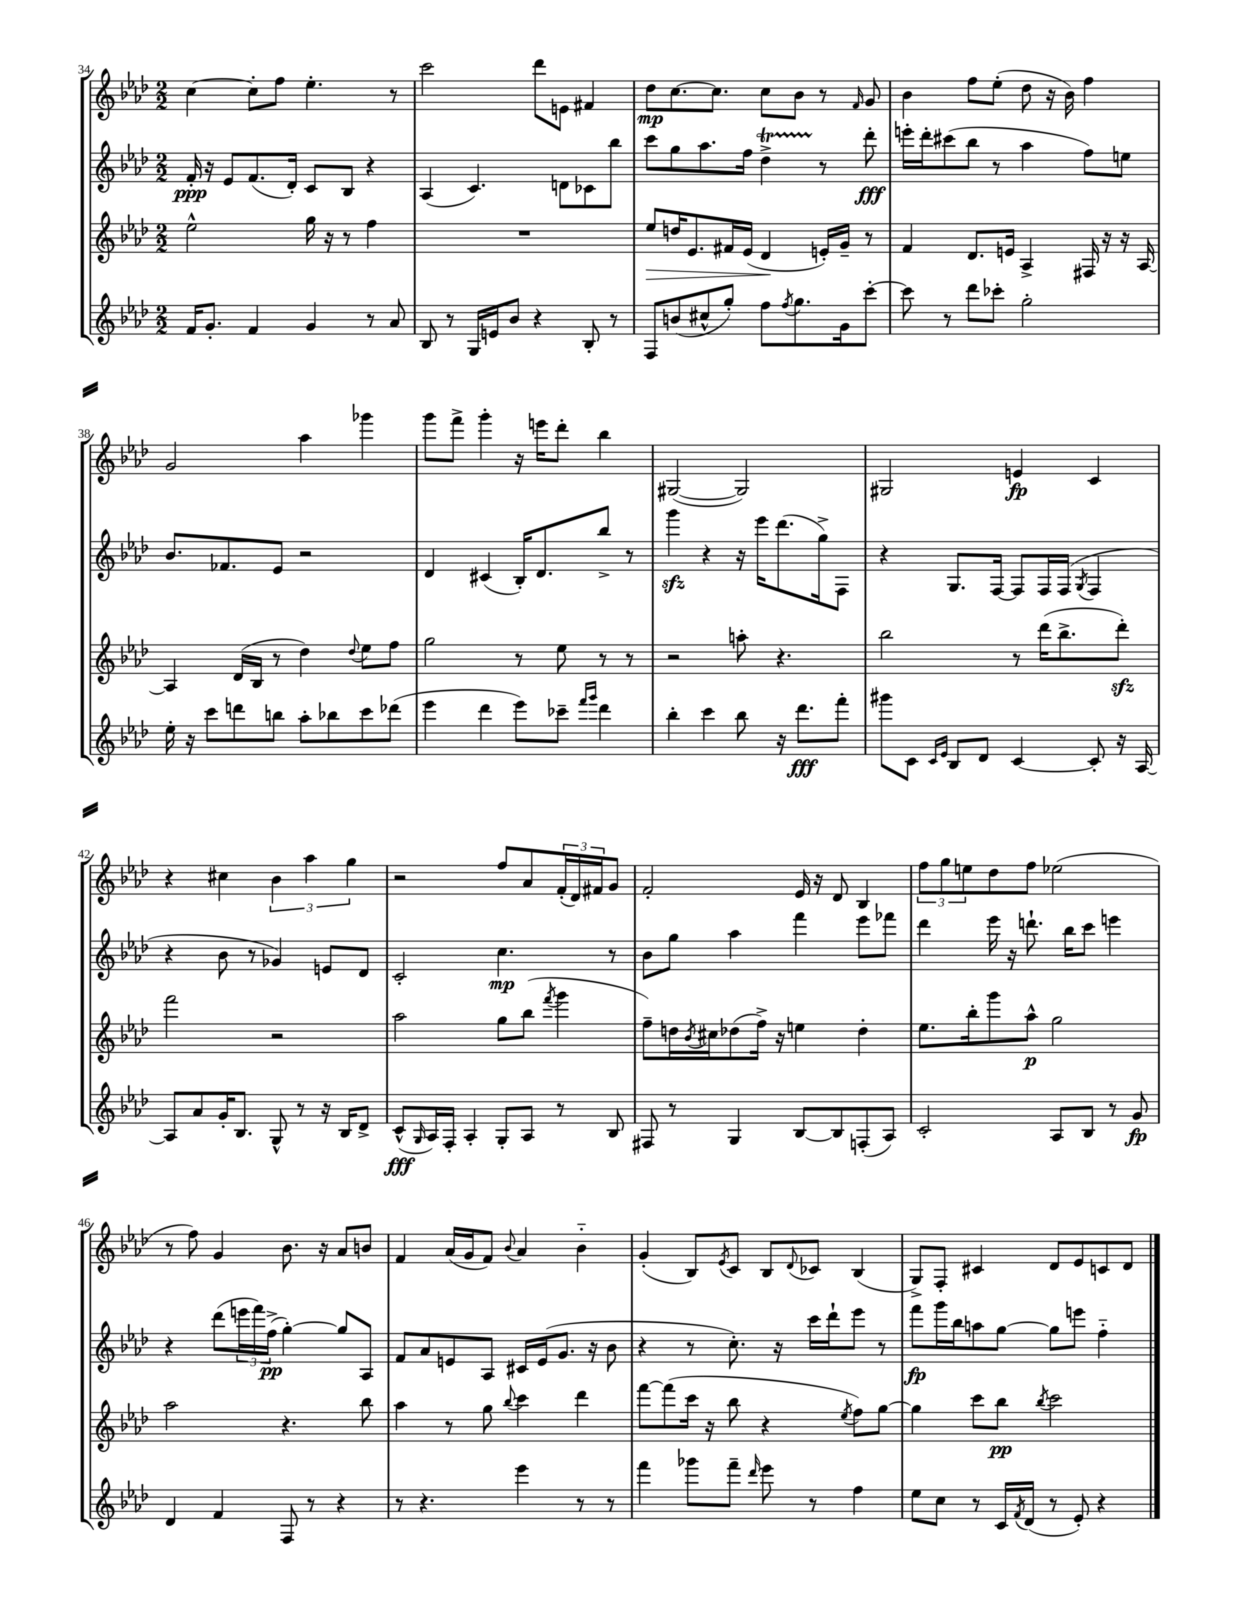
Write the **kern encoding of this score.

**kern	**dynam	**kern	**dynam	**kern	**dynam	**kern	**dynam
*part4	*part4	*part3	*part3	*part2	*part2	*part1	*part1
*staff4	*staff4	*staff3	*staff3	*staff2	*staff2	*staff1	*staff1
*clefG2	*	*clefG2	*	*clefG2	*	*clefG2	*
*k[b-e-a-d-]	*	*k[b-e-a-d-]	*	*k[b-e-a-d-]	*	*k[b-e-a-d-]	*
*M2/2	*	*M2/2	*	*M2/2	*	*M2/2	*
=34	=34	=34	=34	=34	=34	=34	=34
16f/KL	.	2ee-^^\	.	16f'/	ppp	[4cc\	.
8.g'/J	.	.	.	16r	.	.	.
.	.	.	.	8e-/L	.	.	.
4f/	.	.	.	(8.f/	.	8cc'\L]	.
.	.	.	.	.	.	8ff\J	.
.	.	.	.	16d-'/Jk)	.	.	.
4g/	.	16gg\	.	8c/L	.	4.ee-'\	.
.	.	16r	.	.	.	.	.
.	.	8r	.	8B-/J	.	.	.
8r	.	4ff\	.	4r	.	.	.
8a-/	.	.	.	.	.	8r	.
=35	=35	=35	=35	=35	=35	=35	=35
8B-/	.	1r	.	(4A-/	.	2ccc\	.
8r	.	.	.	.	.	.	.
16G/LL	.	.	.	4.c/)	.	.	.
16en/J	.	.	.	.	.	.	.
8b-/J	.	.	.	.	.	.	.
4r	.	.	.	.	.	8ddd-\L	.
.	.	.	.	8dn\L	.	8en\J	.
8B-'/	.	.	.	8c-X\	.	4f#X/	.
8r	.	.	.	8bb-\J	.	.	.
=36	=36	=36	=36	=36	=36	=36	=36
!	!	!	!LO:HP:b	!	!	!	!
8F/L	.	8ee-/L	>	8ccc\L	.	8dd-\L	mp
(8bn/	.	16ddn/K	.	8gg\	.	[8.cc\	.
.	.	8.e-/	.	.	.	.	.
8cc#X^^/	.	.	.	8.aa-\	.	.	.
.	.	.	.	.	.	8.cc\J]	.
8gg'/J)	.	16f#X/L	.	.	.	.	.
.	.	(16e-/JJ	.	16ff\Jk	.	.	.
8ff\L	.	4d-/	.	4dd-T^\	.	8cc\L	.
8qff/	.	.	.	.	.	.	.
8.gg\	.	.	.	.	.	8b-\J	.
.	.	16en'/LL)	]	8r	.	8r	.
16g\k	.	16g~/JJ	.	.	.	.	.
.	.	.	.	.	.	16qqf/	.
[8ccc'\J	.	8r	.	8ddd-'\	fff	8g/	.
=37	=37	=37	=37	=37	=37	=37	=37
8ccc\]	.	4f/	.	16eeen'\LL	.	4b-\	.
.	.	.	.	16ddd-'\J	.	.	.
8r	.	.	.	(8ccc#X\	.	.	.
8ddd-\L	.	8.d-/L	.	8bb-\J	.	8ff\L	.
8ccc-X'\J	.	.	.	8r	.	(8ee-'\J	.
.	.	16en/Jk	.	.	.	.	.
2gg'\	.	4A-^/	.	4aa-\	.	8dd-\	.
.	.	.	.	.	.	16r	.
.	.	.	.	.	.	16b-\)	.
.	.	16F#X/	.	8ff\L)	.	4ff\	.
.	.	16r	.	.	.	.	.
.	.	16r	.	8een\J	.	.	.
.	.	[16A-/	.	.	.	.	.
!!LO:LB:g=z
=38	=38	=38	=38	=38	=38	=38	=38
16ee-'\	.	4A-/]	.	8.b-/L	.	2g/	.
16r	.	.	.	.	.	.	.
8ccc\L	.	.	.	.	.	.	.
.	.	.	.	8.f-X/	.	.	.
8dddn\	.	(16d-/LL	.	.	.	.	.
.	.	16B-/JJ	.	.	.	.	.
8bbn\J	.	8r	.	8e-/J	.	.	.
8aa-'\L	.	4dd-\)	.	2r	.	4aa-\	.
8bb-X\	.	.	.	.	.	.	.
.	.	8qqdd-/	.	.	.	.	.
8ccc\	.	8ee-\L	.	.	.	4ggg-X\	.
(8ddd-X\J	.	8ff\J	.	.	.	.	.
=39	=39	=39	=39	=39	=39	=39	=39
4eee-\	.	2gg\	.	4d-/	.	8ggg\L	.
.	.	.	.	.	.	8fff^\J	.
4ddd-\	.	.	.	(4c#X/	.	4ggg'\	.
8eee-\L)	.	8r	.	16B-'/KL)	.	16r	.
.	.	.	.	8.d-/	.	16eeen\KL	.
8ccc-X~\J	.	8ee-\	.	.	.	8ddd-'\J	.
16qqfff/LL	.	.	.	.	.	.	.
16qqggg/JJ	.	.	.	.	.	.	.
4ddd-\	.	8r	.	8bb-^/J	.	4bb-\	.
.	.	8r	.	8r	.	.	.
=40	=40	=40	=40	=40	=40	=40	=40
4bb-'\	.	2r	.	4gggzz\	.	([2G#X/	.
4ccc\	.	.	.	4r	.	.	.
8bb-\	.	8aan'\	.	16r	.	2G#/])	.
.	.	.	.	16eee-\KL	.	.	.
16r	.	4.r	.	(8.ddd-\	.	.	.
8.ddd-\L	fff	.	.	.	.	.	.
.	.	.	.	16gg^\k)	.	.	.
8fff'\J	.	.	.	8F\J	.	.	.
=41	=41	=41	=41	=41	=41	=41	=41
8ggg#X\L	.	2bb-\	.	4r	.	2G#X/	.
8c\J	.	.	.	.	.	.	.
16qqc/LL	.	.	.	.	.	.	.
16qqe-/JJ	.	.	.	.	.	.	.
8B-/L	.	.	.	8.G/L	.	.	.
8d-/J	.	.	.	.	.	.	.
.	.	.	.	[16F/Jk	.	.	.
[4c/	.	8r	.	8F/L]	.	4en/	fp
.	.	(16ddd-\KL	.	16F/L	.	.	.
.	.	8.bb-^\	.	(16F/JJ	.	.	.
.	.	.	.	8qG/	.	.	.
8c'/]	.	.	.	4F/	.	4c/	.
16r	.	8ddd-zz'\J)	.	.	.	.	.
[16A-/	.	.	.	.	.	.	.
!!LO:LB:g=z
=42	=42	=42	=42	=42	=42	=42	=42
8A-/L]	.	2fff\	.	4r	.	4r	.
8a-/	.	.	.	.	.	.	.
16g'/K	.	.	.	8b-\	.	4cc#X\	.
8.B-/J	.	.	.	.	.	.	.
.	.	.	.	8r	.	.	.
8G^^/	.	2r	.	4g-X/)	.	6b-\	.
8r	.	.	.	.	.	.	.
.	.	.	.	.	.	6aa-\	.
16r	.	.	.	8en/L	.	.	.
16B-/KL	.	.	.	.	.	.	.
.	.	.	.	.	.	6gg\	.
8d-^/J	.	.	.	8d-/J	.	.	.
=43	=43	=43	=43	=43	=43	=43	=43
(8c^^/L	fff	2aa-\	.	2c'/	.	2r	.
16qqG/	.	.	.	.	.	.	.
16A-/L)	.	.	.	.	.	.	.
16F'/JJ	.	.	.	.	.	.	.
4A-'/	.	.	.	.	.	.	.
8G'/L	.	8gg\L	.	4.cc\	mp	8ff/L	.
8A-/J	.	(8bb-\J	.	.	.	8a-/	.
.	.	8qfff/	.	.	.	.	.
8r	.	4ggg\	.	.	.	(24f'/L	.
.	.	.	.	.	.	24d-/)	.
.	.	.	.	.	.	24f#X/J	.
8B-/	.	.	.	8r	.	8g/J	.
=44	=44	=44	=44	=44	=44	=44	=44
8F#X/	.	8ff~\L)	.	8b-\L	.	2f'/	.
8r	.	16ddn\L	.	8gg\J	.	.	.
.	.	8qb-/	.	.	.	.	.
.	.	16cc#X\J	.	.	.	.	.
4G/	.	(8dd-X\	.	4aa-\	.	.	.
.	.	16ff^\Jk)	.	.	.	.	.
.	.	16r	.	.	.	.	.
[8B-/L	.	4een\	.	4fff\	.	16e-/	.
.	.	.	.	.	.	16r	.
8B-/]	.	.	.	.	.	8d-/	.
(8Fn'/	.	4dd-'\	.	8eee-\L	.	4B-/	.
8A-/J)	.	.	.	8fff-X\J	.	.	.
=45	=45	=45	=45	=45	=45	=45	=45
2c'/	.	8.ee-\L	.	4ddd-\	.	12ff\L	.
.	.	.	.	.	.	12gg\	.
.	.	.	.	.	.	12een\	.
.	.	16bb-'\k	.	.	.	.	.
.	.	8ggg\	.	16eee-\	.	8dd-\	.
.	.	.	.	16r	.	.	.
.	.	8aa-^^\J	p	8.dddn`\	.	8ff\J	.
8A-/L	.	2gg\	.	.	.	(2ee-X\	.
.	.	.	.	16bb-\KL	.	.	.
8B-/J	.	.	.	8ccc\J	.	.	.
8r	.	.	.	4eeen\	.	.	.
8g/	fp	.	.	.	.	.	.
!!LO:LB:g=z
=46	=46	=46	=46	=46	=46	=46	=46
4d-/	.	2aa-\	.	4r	.	8r	.
.	.	.	.	.	.	8ff\)	.
4f/	.	.	.	(8ddd-\L	.	4g/	.
.	.	.	.	24eeen\L	.	.	.
.	.	.	.	24fff\)	.	.	.
.	.	.	.	(24ff^\JJ	pp	.	.
8F/	.	4.r	.	[4gg'\)	.	8.b-\	.
8r	.	.	.	.	.	.	.
.	.	.	.	.	.	16r	.
4r	.	.	.	8gg/L]	.	8a-/L	.
.	.	8bb-\	.	8A-/J	.	8bn/J	.
=47	=47	=47	=47	=47	=47	=47	=47
8r	.	4aa-\	.	8f/L	.	4f/	.
4.r	.	.	.	8a-/	.	.	.
.	.	8r	.	8en/	.	(16a-/LL	.
.	.	.	.	.	.	16g/J	.
.	.	8gg\	.	8A-/J	.	8f/J)	.
.	.	8qqbb-/	.	.	.	8qqb-/	.
4eee-\	.	4ccc\	.	16c#X/LL	.	4a-/	.
.	.	.	.	(16e/J	.	.	.
.	.	.	.	8.g/J	.	.	.
8r	.	4ddd-\	.	.	.	4b-\	.
.	.	.	.	16r	.	.	.
8r	.	.	.	8b-\	.	.	.
=48	=48	=48	=48	=48	=48	=48	=48
4fff\	.	[8fff\L	.	4r	.	(4g'/	.
.	.	(8fff\]	.	.	.	.	.
8ggg-X\L	.	16ccc\Jk	.	8r	.	8B-/L)	.
.	.	16r	.	.	.	.	.
.	.	.	.	.	.	8qe-/	.
8fff~\J	.	8bb-\	.	8.cc'\)	.	8c/J	.
16qqddd-/	.	.	.	.	.	.	.
8eee-\	.	4r	.	.	.	8B-/L	.
.	.	.	.	16r	.	.	.
.	.	.	.	.	.	8qqd-/	.
8r	.	.	.	16ccc\LL	.	8c-X/J	.
.	.	.	.	16ddd-`\J	.	.	.
.	.	8qee-/	.	.	.	.	.
4ff\	.	8ff\L)	.	8eee-\J	.	(4B-/	.
.	.	[8gg\J	.	8r	.	.	.
=49	=49	=49	=49	=49	=49	=49	=49
8ee-\L	.	4gg\]	.	8fff\L	fp	8G^/L)	.
8cc\J	.	.	.	16ggg\L	.	8F'/J	.
.	.	.	.	16bb-\J	.	.	.
8r	.	8ccc\L	.	8aan\	.	4c#X/	.
16c/LL	.	8bb-\J	pp	[8gg\J	.	.	.
8qf/	.	.	.	.	.	.	.
(16d-/JJ	.	.	.	.	.	.	.
.	.	8qbb-/	.	.	.	.	.
8r	.	2ccc\	.	8gg\L]	.	8d-/L	.
8e-'/)	.	.	.	8eeen\J	.	8e-/	.
4r	.	.	.	4ff\	.	8cn/	.
.	.	.	.	.	.	8d-/J	.
==	==	==	==	==	==	==	==
*-	*-	*-	*-	*-	*-	*-	*-
